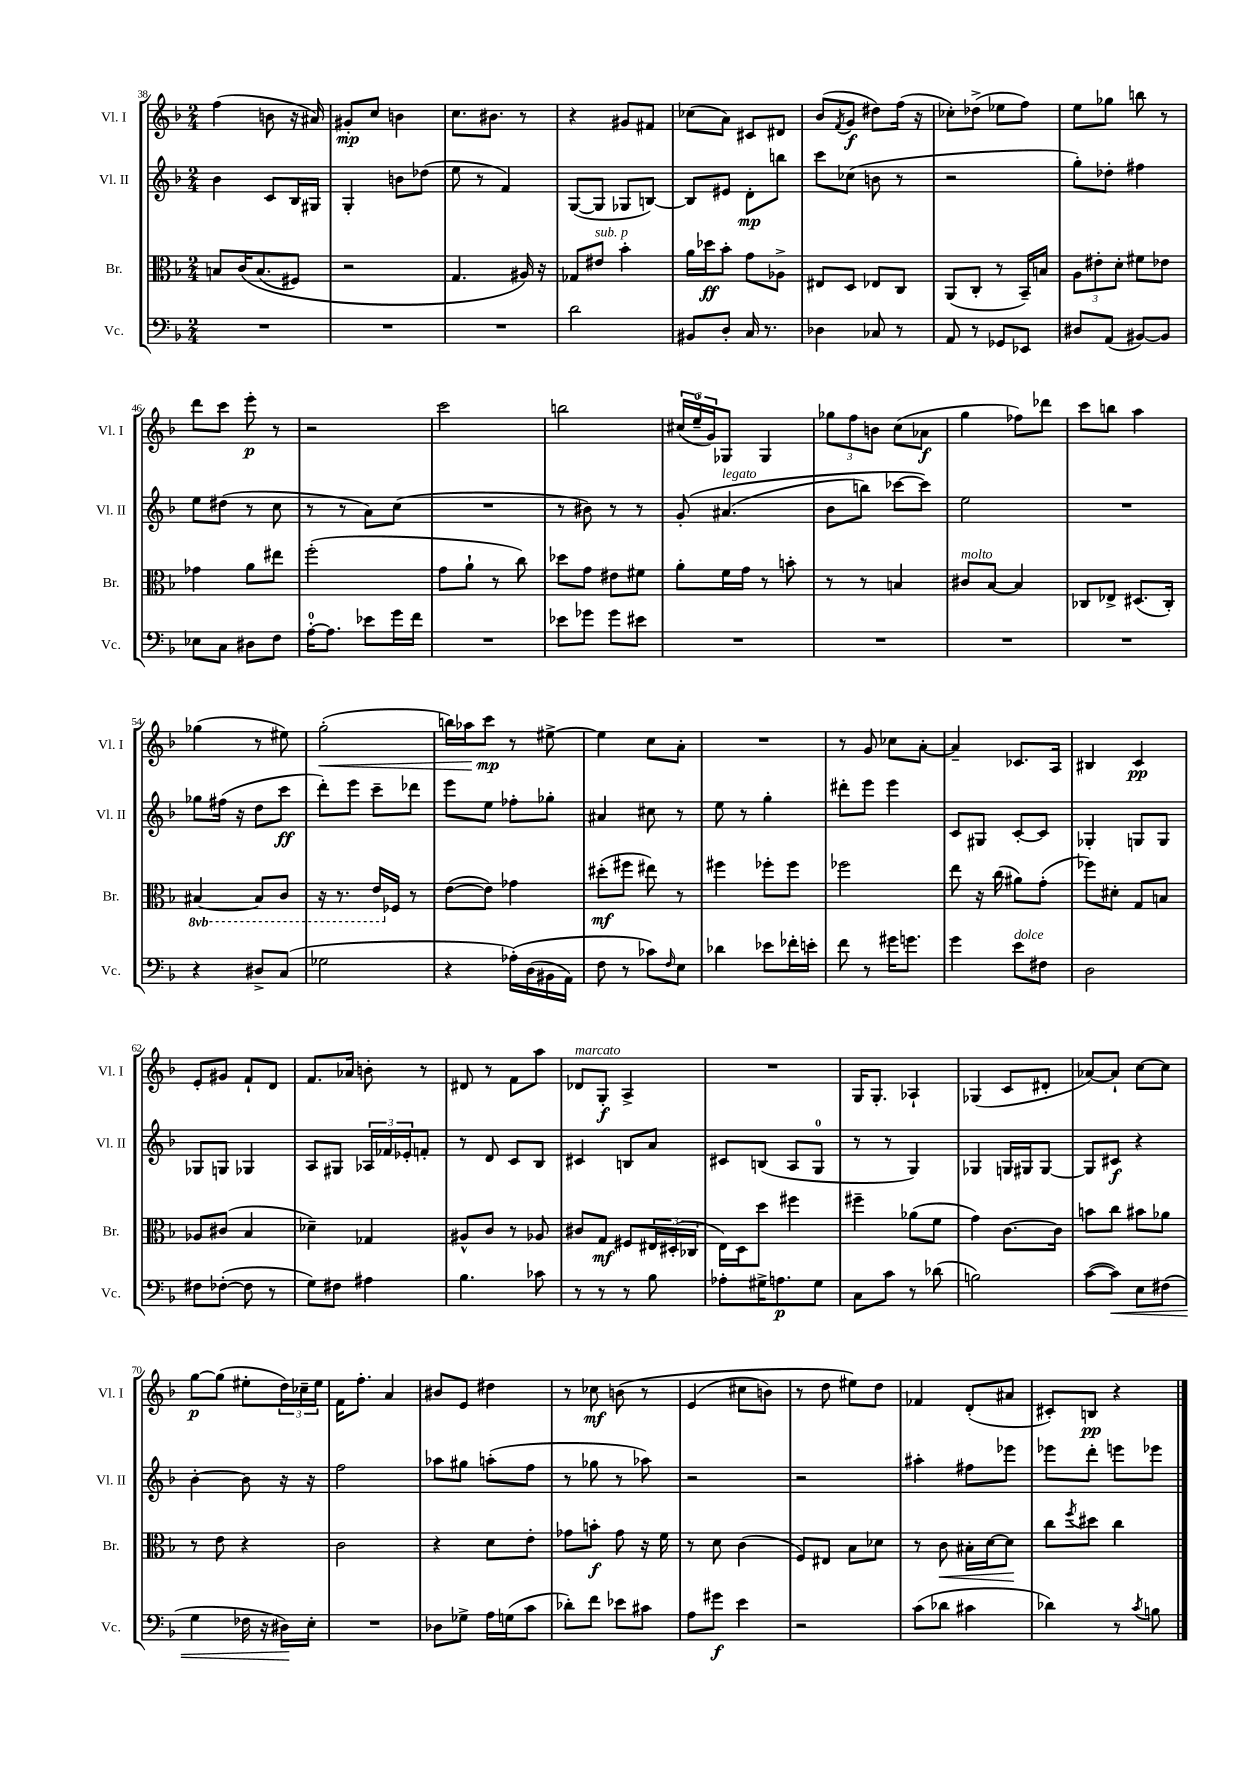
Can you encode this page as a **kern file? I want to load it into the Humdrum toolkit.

**kern	**dynam	**kern	**dynam	**kern	**dynam	**kern	**dynam
*part4	*part4	*part3	*part3	*part2	*part2	*part1	*part1
*staff4	*staff4	*staff3	*staff3	*staff2	*staff2	*staff1	*staff1
*I"Vc.	*	*I"Br.	*	*I"Vl. II	*	*I"Vl. I	*
*I'Vc.	*	*I'Br.	*	*I'Vl. II	*	*I'Vl. I	*
*clefF4	*	*clefC3	*	*clefG2	*	*clefG2	*
*k[b-]	*	*k[b-]	*	*k[b-]	*	*k[b-]	*
*M2/4	*	*M2/4	*	*M2/4	*	*M2/4	*
=38	=38	=38	=38	=38	=38	=38	=38
2r	.	8Bn/L	.	4b-\	.	(4ff\	.
.	.	(16c/K	.	.	.	.	.
.	.	(8.B/	.	.	.	.	.
.	.	.	.	8c/L	.	8bn\	.
.	.	8F#X/J)	.	16B-/L	.	16r	.
.	.	.	.	16G#X/JJ	.	16a#X/)	.
=39	=39	=39	=39	=39	=39	=39	=39
2r	.	2r	.	4G'/	.	8g#X'/L	mp
.	.	.	.	.	.	8cc/J	.
.	.	.	.	8bn\L	.	4bn\	.
.	.	.	.	(8dd-X\J	.	.	.
=40	=40	=40	=40	=40	=40	=40	=40
2r	.	4.G/	.	8ee\	.	8.cc\L	.
.	.	.	.	8r	.	.	.
.	.	.	.	.	.	8.b#X\J	.
.	.	.	.	4f/)	.	.	.
.	.	16A#X/)	.	.	.	8r	.
.	.	16r	.	.	.	.	.
=41	=41	=41	=41	=41	=41	=41	=41
2d\	.	8G-X/L	.	([8G/L	.	4r	.
!	!	!LO:TX:a:i:t=sub. p	!	!	!	!	!
.	.	8e#X/J	.	8G/J]	.	.	.
.	.	4b-'\	.	8G-X/L	.	8g#X/L	.
.	.	.	.	[8Bn/J)	.	8f#X/J	.
=42	=42	=42	=42	=42	=42	=42	=42
8BB#X/L	.	16a\LL	.	8B/L]	.	(8cc-X\L	.
.	.	16dd-X\J	ff	.	.	.	.
8D'/J	.	8b-'\J	.	8e#X/J	.	8a\J)	.
16C/	.	8g\L	.	8d'\L	mp	8c#X/L	.
8.r	.	.	.	.	.	.	.
.	.	8A-X^\J	.	8bbn\J	.	8d#X/J	.
=43	=43	=43	=43	=43	=43	=43	=43
4D-X\	.	8E#X/L	.	8ccc\L	.	(8b-/L	.
.	.	.	.	.	.	8qf/	.
.	.	8D/J	.	(8cc-X\J	.	8g/J	f
8C-X/	.	8E-X/L	.	8bn\	.	8dd#X\L)	.
8r	.	8C/J	.	8r	.	(16ff\Jk	.
.	.	.	.	.	.	16r	.
=44	=44	=44	=44	=44	=44	=44	=44
8AA/	.	(8AA/L	.	2r	.	8cc-X'\L)	.
8r	.	8C'/J	.	.	.	(8dd-X^\J	.
8GG-X/L	.	8r	.	.	.	8ee-X\L	.
8EE-X/J	.	16BB-~/LL)	.	.	.	8ff\J)	.
.	.	16Bn/JJ	.	.	.	.	.
=45	=45	=45	=45	=45	=45	=45	=45
8D#X/L	.	12A\L	.	8gg'\L)	.	8ee\L	.
.	.	12e#X'\	.	.	.	.	.
(8AA/J	.	.	.	8dd-X'\J	.	8gg-X\J	.
.	.	12d'\J	.	.	.	.	.
[8BB#X/L)	.	8f#X\L	.	4ff#X\	.	8bbn\	.
8BB#/J]	.	8e-X\J	.	.	.	8r	.
!!LO:LB:g=z
=46	=46	=46	=46	=46	=46	=46	=46
8E-X\L	.	4g-X\	.	8ee\L	.	8ddd\L	.
8C\J	.	.	.	(8dd#X\J	.	8ccc\J	.
8D#X\L	.	8a\L	.	8r	.	8eee'\	p
8F\J	.	8ee#X\J	.	8cc\	.	8r	.
=47	=47	=47	=47	=47	=47	=47	=47
[16A'\KL	.	(2ff'\	.	8r	.	2r	.
8.A\J]	.	.	.	.	.	.	.
.	.	.	.	8r	.	.	.
8e-X\L	.	.	.	8a\L)	.	.	.
16g\L	.	.	.	(8cc\J	.	.	.
16f\JJ	.	.	.	.	.	.	.
=48	=48	=48	=48	=48	=48	=48	=48
2r	.	8g\L	.	2r	.	2ccc\	.
.	.	8a`\J	.	.	.	.	.
.	.	8r	.	.	.	.	.
.	.	8cc\)	.	.	.	.	.
=49	=49	=49	=49	=49	=49	=49	=49
8e-X\L	.	8dd-X\L	.	8r	.	2bbn\	.
8g-X\J	.	8g\J	.	8b#X\)	.	.	.
8g-\L	.	8e#X\L	.	8r	.	.	.
8e#X\J	.	8f#X\J	.	8r	.	.	.
=50	=50	=50	=50	=50	=50	=50	=50
2r	.	8a'\L	.	(8g'/	.	(24cc#X/LL	.
.	.	.	.	.	.	24ee~/	.
.	.	.	.	.	.	24g/J)	.
!	!	!	!	!LO:TX:a:i:t=legato	!	!	!
.	.	16f\L	.	(4.a#X/	.	8G-X/J	.
.	.	16g\JJ	.	.	.	.	.
.	.	8r	.	.	.	4G-/	.
.	.	8bn'\	.	.	.	.	.
=51	=51	=51	=51	=51	=51	=51	=51
2r	.	8r	.	8b-\L	.	12gg-X\L	.
.	.	.	.	.	.	12ff\	.
.	.	8r	.	8bbn\J)	.	.	.
.	.	.	.	.	.	12bn\J	.
.	.	4Bn/	.	[8ccc-X\L	.	(8cc\L	.
.	.	.	.	8ccc-\J])	.	8a-X\J	f
=52	=52	=52	=52	=52	=52	=52	=52
!	!	!LO:TX:a:i:t=molto	!	!	!	!	!
2r	.	8c#X/L	.	2ee\	.	4gg\	.
.	.	[8B-/J	.	.	.	.	.
.	.	4B-/]	.	.	.	8ff-X\L)	.
.	.	.	.	.	.	8ddd-X\J	.
=53	=53	=53	=53	=53	=53	=53	=53
2r	.	8C-X/L	.	2r	.	8ccc\L	.
.	.	8E-X^/J	.	.	.	8bbn\J	.
.	.	(8.D#X/L	.	.	.	4aa\	.
.	.	16C-'/Jk)	.	.	.	.	.
!!LO:LB:g=z
=54	=54	=54	=54	=54	=54	=54	=54
*	*	*8ba	*	*	*	*	*
4r	.	[4BB#X/	.	8gg-X\L	.	(4gg-X\	.
.	.	.	.	(16ff#X\Jk	.	.	.
.	.	.	.	16r	.	.	.
8D#X^/L	.	8BB#/L]	.	8dd\L	.	8r	.
(8C/J	.	8C/J	.	8ccc\J	ff	8ee#X\)	.
=55	=55	=55	=55	=55	=55	=55	=55
!	!	!	!	!	!	!	!LO:HP:b
2G-X\	.	16r	.	8ddd'\L)	.	(2gg'\	<
.	.	8.r	.	.	.	.	.
.	.	.	.	8eee\J	.	.	.
.	.	16E/LL	.	8ccc~\L	.	.	.
*	*	*X8ba	*	*	*	*	*
.	.	16F-X/JJ	.	.	.	.	.
.	.	8r	.	8ddd-X\J	.	.	.
=56	=56	=56	=56	=56	=56	=56	=56
4r	.	([8e\L	.	8eee\L	.	16bbn\LL)	.
.	.	.	.	.	.	16aa-X\J	.
.	.	8e\J])	.	8ee\J	.	8ccc\J	mp
(16A-X'\LL)	.	4g-X\	.	8ff-X'\L	.	8r	[
(16D\	.	.	.	.	.	.	.
16BB#X\	.	.	.	8gg-X'\J	.	[8ee#X^\	.
16AA\JJ)	.	.	.	.	.	.	.
=57	=57	=57	=57	=57	=57	=57	=57
8F\	.	(8dd#X'\L	mf	4a#X/	.	4ee#\]	.
8r	.	8ff#X\J	.	.	.	.	.
8c-X\L)	.	8ee#X\)	.	8cc#X\	.	8cc\L	.
16qqF/	.	.	.	.	.	.	.
8E\J	.	8r	.	8r	.	8a'\J	.
=58	=58	=58	=58	=58	=58	=58	=58
4d-X\	.	4ff#X\	.	8ee\	.	2r	.
.	.	.	.	8r	.	.	.
8e-X\L	.	8ff-X'\L	.	4gg'\	.	.	.
16f-X'\L	.	8ff-\J	.	.	.	.	.
16en'\JJ	.	.	.	.	.	.	.
=59	=59	=59	=59	=59	=59	=59	=59
8f\	.	2ff-X\	.	8ddd#X'\L	.	8r	.
8r	.	.	.	8eee\J	.	8g/	.
16g#X\KL	.	.	.	4eee\	.	8cc-X\L	.
8.gn\J	.	.	.	.	.	.	.
.	.	.	.	.	.	[8a'\J	.
=60	=60	=60	=60	=60	=60	=60	=60
4g\	.	8ee\	.	8c/L	.	4a~/]	.
.	.	16r	.	8G#X/J	.	.	.
.	.	(16cc\	.	.	.	.	.
!LO:TX:a:i:t=dolce	!	!	!	!	!	!	!
8e\L	.	8a#X\L)	.	[8c'/L	.	8.c-X/L	.
8F#X\J	.	(8g'\J	.	8c/J]	.	.	.
.	.	.	.	.	.	16A/Jk	.
=61	=61	=61	=61	=61	=61	=61	=61
2D\	.	8ff-X\L)	.	4G-X'/	.	4B#X/	.
.	.	8d#X'\J	.	.	.	.	.
.	.	8G/L	.	8Gn/L	.	4c/	pp
.	.	8Bn/J	.	8G/J	.	.	.
!!LO:LB:g=z
=62	=62	=62	=62	=62	=62	=62	=62
8F#X\L	.	8A-X/L	.	8G-X/L	.	8e'/L	.
([8F-X'\J	.	(8c#X/J	.	8Gn/J	.	8g#X/J	.
8F-\]	.	4B-/	.	4G-X/	.	8f`/L	.
8r	.	.	.	.	.	8d/J	.
=63	=63	=63	=63	=63	=63	=63	=63
8G\L)	.	4d-X~\)	.	8A/L	.	8.f/L	.
8F#X\J	.	.	.	8G#X/J	.	.	.
.	.	.	.	.	.	16a-X/Jk	.
4A#X\	.	4G-X/	.	24A-X/LL	.	8bn'\	.
.	.	.	.	24f-X/	.	.	.
.	.	.	.	24e-X'/J	.	.	.
.	.	.	.	8fn'/J	.	8r	.
=64	=64	=64	=64	=64	=64	=64	=64
4.B-\	.	8A#X^^/L	.	8r	.	8d#X/	.
.	.	8c/J	.	8d/	.	8r	.
.	.	8r	.	8c/L	.	8f\L	.
8c-X\	.	8A-X/	.	8B-/J	.	8aa\J	.
=65	=65	=65	=65	=65	=65	=65	=65
!	!	!	!	!	!	!LO:TX:a:i:t=marcato	!
8r	.	8c#X/L	.	4c#X/	.	8d-X/L	.
8r	.	8G/J	mf	.	.	8G'/J	f
8r	.	8F#X/L	.	8Bn/L	.	4A^/	.
8B-\	.	24E#X/L	.	8a/J	.	.	.
.	.	(24D#X'/	.	.	.	.	.
.	.	24C-X/JJ	.	.	.	.	.
=66	=66	=66	=66	=66	=66	=66	=66
8A-X'\L	.	16E\LL)	.	8c#X/L	.	2r	.
.	.	16D\J	.	.	.	.	.
16G#X^\K	.	8dd\J	.	(8Bn/J	.	.	.
8.An\	p	.	.	.	.	.	.
.	.	4ff#X\	.	8A/L	.	.	.
8G#\J	.	.	.	8G/J	.	.	.
=67	=67	=67	=67	=67	=67	=67	=67
8C\L	.	4ff#X~\	.	8r	.	16G/KL	.
.	.	.	.	.	.	8.G'/J	.
8c\J	.	.	.	8r	.	.	.
8r	.	(8a-X\L	.	4G/)	.	4A-X`/	.
(8d-X\	.	8f\J	.	.	.	.	.
=68	=68	=68	=68	=68	=68	=68	=68
2Bn\)	.	4g\)	.	4G-X/	.	(4G-X/	.
.	.	[8.c\L	.	16Gn/LL	.	8c/L	.
.	.	.	.	16G#X/J	.	.	.
.	.	.	.	[8G#/J	.	8d#X'/J	.
.	.	16c\Jk]	.	.	.	.	.
=69	=69	=69	=69	=69	=69	=69	=69
([8c\L	.	8bn\L	.	8G#/L]	.	[8a-X/L)	.
!	!LO:HP:b	!	!	!	!	!	!
8c\J])	<	8cc\J	.	8c#X/J	f	8a-`/J]	.
8E\L	.	8b#X\L	.	4r	.	[8cc\L	.
(8F#X\J	.	8a-X\J	.	.	.	8cc\J]	.
!!LO:LB:g=z
=70	=70	=70	=70	=70	=70	=70	=70
4G\	.	8r	.	[4b-'\	.	[8gg\L	p
.	.	8e\	.	.	.	(8gg\J]	.
16F-X\	.	4r	.	8b-\]	.	8ee#X'\L	.
16r	.	.	.	.	.	.	.
16D#X\LL)	.	.	.	16r	.	24dd\L)	.
.	.	.	.	.	.	24cc-X~\	.
16E'\JJ	[	.	.	16r	.	.	.
.	.	.	.	.	.	24ee#\JJ	.
=71	=71	=71	=71	=71	=71	=71	=71
2r	.	2c\	.	2ff\	.	16f\KL	.
.	.	.	.	.	.	8.ff'\J	.
.	.	.	.	.	.	4a/	.
=72	=72	=72	=72	=72	=72	=72	=72
8D-X\L	.	4r	.	8aa-X\L	.	8b#X/L	.
8G-X^\J	.	.	.	8gg#X\J	.	8e/J	.
16A\LL	.	8d\L	.	(8aan'\L	.	4dd#X\	.
(16Gn\J	.	.	.	.	.	.	.
8c\J	.	8e'\J	.	8ff\J	.	.	.
=73	=73	=73	=73	=73	=73	=73	=73
8d-X'\L)	.	8g-X\L	.	8r	.	8r	.
8f\J	.	8bn'\J	f	8gg-X\	.	8cc-X\	mf
8e-X\L	.	8g-\	.	8r	.	(8bn\	.
8c#X\J	.	16r	.	8aa-X\)	.	8r	.
.	.	16f\	.	.	.	.	.
=74	=74	=74	=74	=74	=74	=74	=74
8A\L	.	8r	.	2r	.	(4e/	.
8g#X\J	f	8d\	.	.	.	.	.
4e\	.	(4c\	.	.	.	8cc#X\L	.
.	.	.	.	.	.	8bn\J)	.
=75	=75	=75	=75	=75	=75	=75	=75
2r	.	8F/L)	.	2r	.	8r	.
.	.	8E#X/J	.	.	.	8dd\	.
.	.	8B-\L	.	.	.	8ee#X\L)	.
.	.	8d-X\J	.	.	.	8dd\J	.
=76	=76	=76	=76	=76	=76	=76	=76
(8c\L	.	8r	.	4aa#X'\	.	4f-X/	.
!	!	!	!LO:HP:b	!	!	!	!
8d-X\J	.	8c\	<	.	.	.	.
4c#X\	.	16B#X'\LL	.	8ff#X\L	.	(8d'/L	.
.	.	[16d\J	.	.	.	.	.
.	.	8d\J]	.	8eee-X\J	.	8a#X/J	.
.	.	.	[	.	.	.	.
=77	=77	=77	=77	=77	=77	=77	=77
4d-X\)	.	8cc\L	.	8eee-X\L	.	8c#X'/L)	.
.	.	8qff/	.	.	.	.	.
.	.	8dd#X\J	.	8ddd'\J	.	8Bn/J	pp
8r	.	4cc\	.	8eeen\L	.	4r	.
8qc/	.	.	.	.	.	.	.
8Bn\	.	.	.	8eee-X\J	.	.	.
==	==	==	==	==	==	==	==
*-	*-	*-	*-	*-	*-	*-	*-
